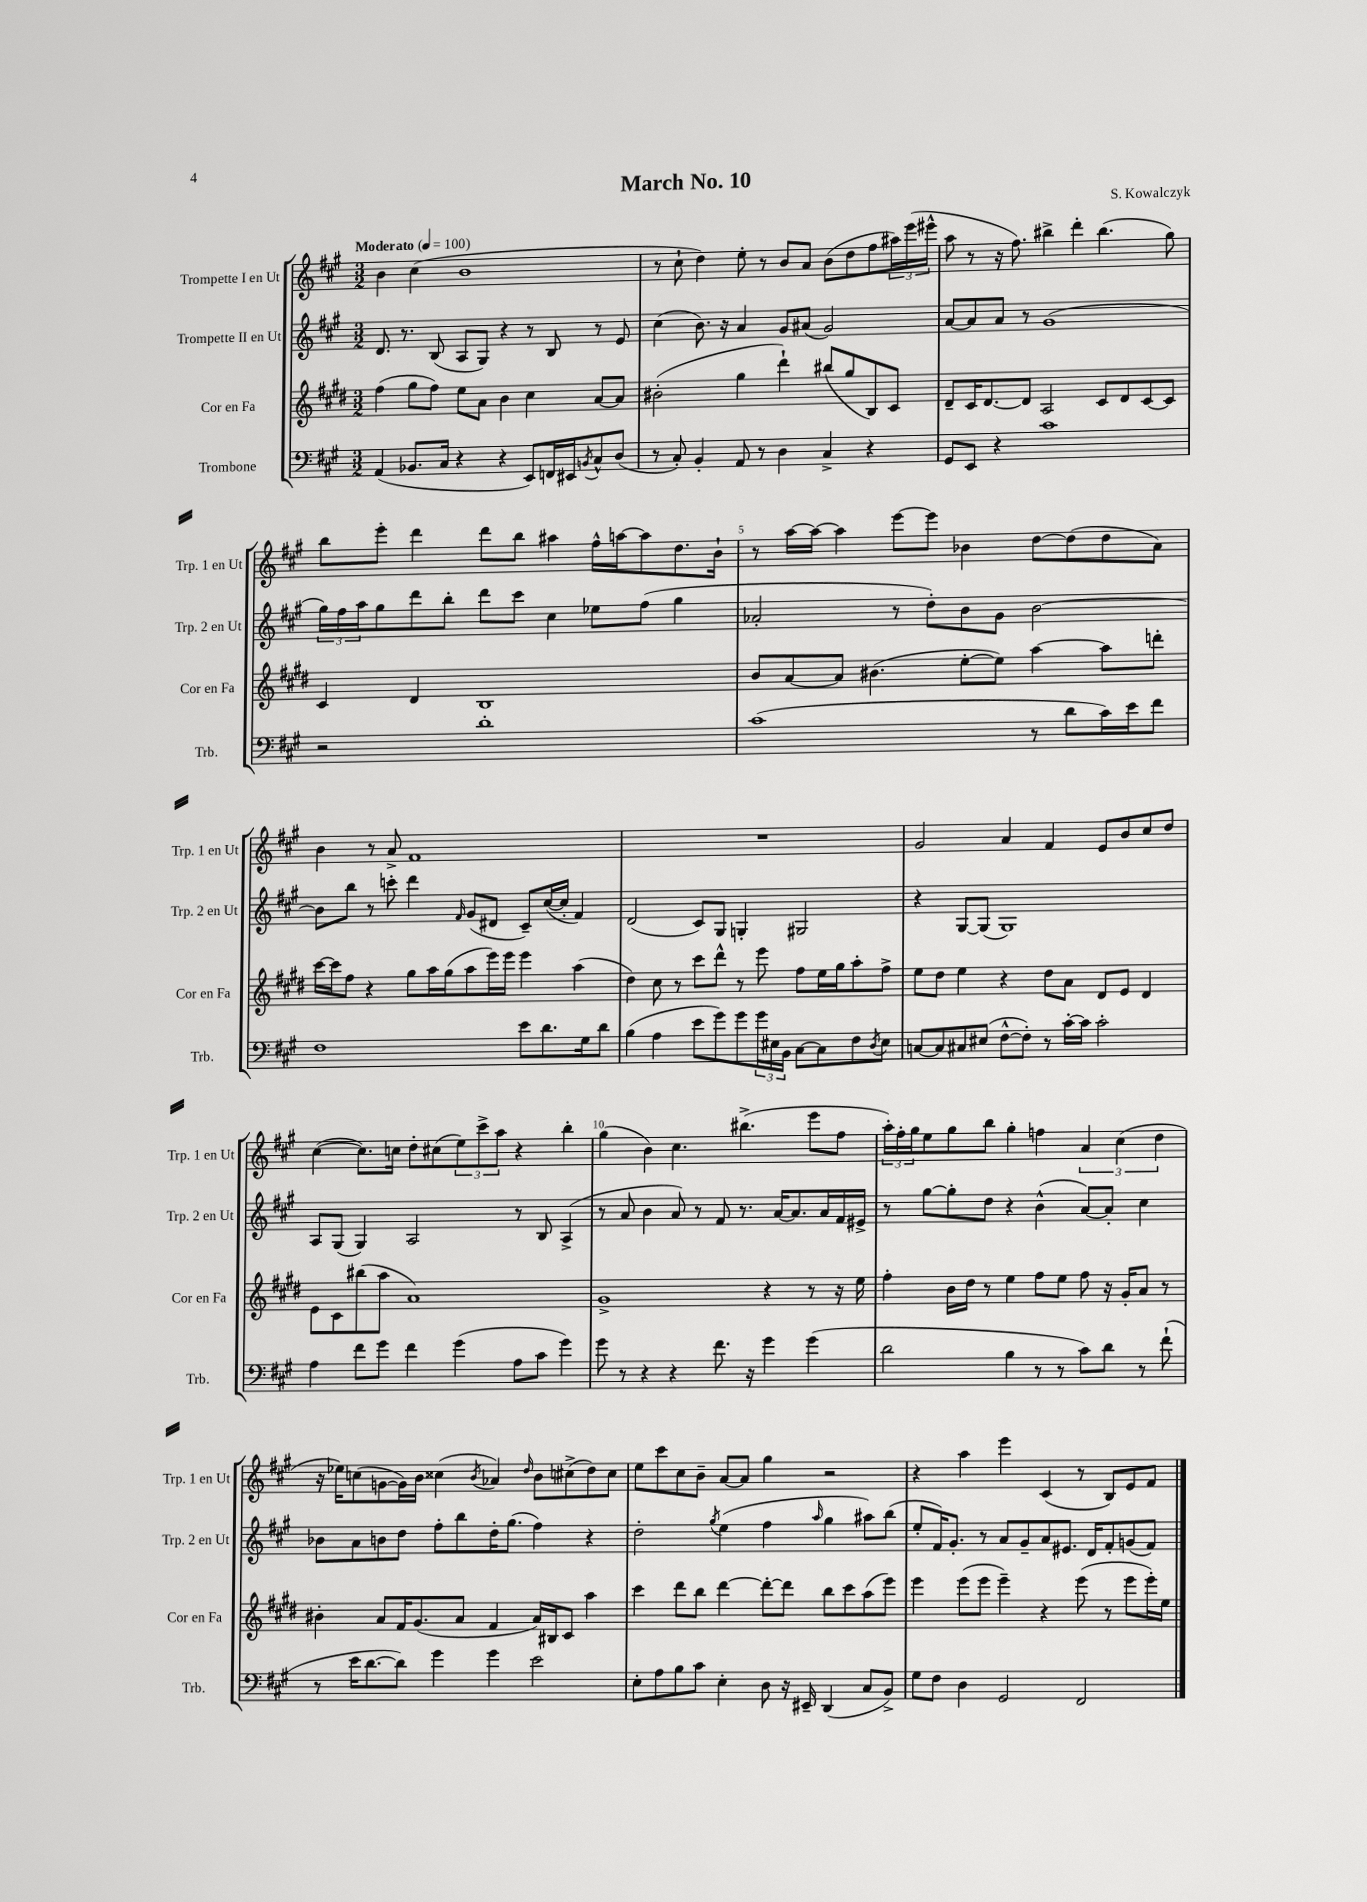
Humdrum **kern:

**kern	**kern	**kern	**kern
*part4	*part3	*part2	*part1
*staff4	*staff3	*staff2	*staff1
*I"Trombone	*I"Cor en Fa	*I"Trompette II en Ut	*I"Trompette I en Ut
*I'Trb.	*I'Cor en Fa	*I'Trp. 2 en Ut	*I'Trp. 1 en Ut
*clefF4	*clefG2	*clefG2	*clefG2
*k[f#c#g#]	*k[f#c#g#d#]	*k[f#c#g#]	*k[f#c#g#]
*M3/2	*M3/2	*M3/2	*M3/2
*MM100	*MM100	*MM100	*MM100
=1	=1	=1	=1
!	!	!	!LO:TX:a:B:t=Moderato
(4AA/	(4ff#\	8.d/	4b\
.	.	8.r	.
8.BB-X/L	8gg#\L	.	(4cc#\
.	8ff#\J)	(8B/	.
16C#/Jk	.	.	.
4r	8ee\L	8A/L	1b
.	8a\J	8G#/J)	.
4r	4b\	4r	.
8EE/L)	4cc#\	8r	.
16FFn/L	.	8B/	.
16EE#X/J	.	.	.
8qBBn/	.	.	.
8C#^^/	[8a/L	8r	.
(8D/J	8a/J]	8e/	.
=2	=2	=2	=2
8r	(2b#X'\	(4cc#\	8r
8C#'/)	.	.	8cc#`\
4BB'/	.	8.b\)	4dd\)
.	.	16r	.
8AA/	4gg#\	4a/	8ee'\
8r	.	.	8r
4D\	4ddd#`\)	8g#/L	8b/L
.	.	(8a#X/J	8a/J
4C#^/	(8bb#X/L	2g#/)	(8b\L
.	8gg#/	.	8dd\
4r	8B/)	.	8ff#\
.	8c#/J	.	24aa#X\L)
.	.	.	(24eee\
.	.	.	24eee#X^^\JJ
=3	=3	=3	=3
8GG#/L	8d#~/L	[8a/L	8aa\
8EE/J	16c#/K	8a/]	8r
.	[8.d#/	.	.
4r	.	8a/J	16r
.	.	.	8.ff#\)
.	8d#/J]	8r	.
1c#	2A/	(1g#	4bb#X^\
.	.	.	4ddd'\
.	8c#/L	.	(4.bb#\
.	8d#/	.	.
.	[8c#/	.	.
.	8c#/J]	.	8gg#\)
!!LO:LB:g=z
=4	=4	=4	=4
2r	4c#/	24gg#\LL)	8bb\L
.	.	24ff#\	.
.	.	24aa\J	.
.	.	8gg#\	8eee'\J
.	4d#/	8ddd\	4ddd\
.	.	8bb'\J	.
1d'	1B	8ddd\L	8ddd\L
.	.	8ccc#\J	8bb\J
.	.	4cc#\	4aa#X\
.	.	8ee-X\L	16ff#^^\LL
.	.	.	[16aan\J
.	.	(8ff#\J	8aa\]
.	.	4gg#\	8.dd\
.	.	.	16b`\Jk
=5	=5	=5	=5
(1c#	8b/L	2a-X'/	8r
.	[8a/	.	[16aa\LL
.	.	.	16aa\JJ_
.	8a/J]	.	4aa\]
.	(4.b#X\	.	.
.	.	8r	[8eee\L
.	.	8dd'\L)	8eee\J]
.	[8ee'\L	8b\	4b-X\
.	8ee\J])	8g#\J	.
8r	[4aa\	[2b\	[8dd\L
8d\L	.	.	(8dd\]
16c#\L)	8aa\L]	.	8dd\
16e\J	.	.	.
8f#\J	8dddn'\J	.	8a\J)
!!LO:LB:g=z
=6	=6	=6	=6
1F#	[16ccc#\LL	8b\L]	4b\
.	16ccc#\J]	.	.
.	8ff#\J	8bb\J	.
.	4r	8r	8r
.	.	8cccn'\	8a^/
.	8gg#\L	4ddd\	1f#
.	16aa\L	.	.
.	(16gg#\J	.	.
.	.	16qqf#/	.
.	8aa\	(8g#/L	.
.	16eee\L)	8d#X/J	.
.	16eee\JJ	.	.
8e\L	4eee\	8c#~/L)	.
8.d\	.	([16cc#/L	.
.	.	16cc#'/JJ]	.
.	(4aa\	4f#/)	.
16G#\k	.	.	.
8d\J	.	.	.
=7	=7	=7	=7
(4B\	4dd#\)	(2d/	1.r
4A\	8cc#\	.	.
.	8r	.	.
8e\L	8ccc#\L	8c#/L)	.
8g#\)	8ddd#^^\J	8G#/J	.
8g#\	8r	4Gn'/	.
24g#\L	8eee\	.	.
24E#X\	.	.	.
24BB\JJ	.	.	.
[8C#\L	8ff#\L	2G#X/	.
8C#\]	16ee\L	.	.
.	16gg#\J	.	.
8F#\	8aa'\	.	.
8qD/	.	.	.
8E#\J	8ff#^\J	.	.
=8	=8	=8	=8
[8Cn/L	8ee\L	4r	2g#/
8C/]	8dd#\J	.	.
8C#X/	4ee\	[8G#/L	.
(8E#X/J	.	(8G#/J]	.
[8F#^^\L	4r	1G#)	4a/
8F#'\J])	.	.	.
8r	8dd#\L	.	4f#/
[16c#'\LL	8a\J	.	.
16c#\JJ]	.	.	.
2c#'\	8d#/L	.	8e/L
.	8e/J	.	8b/
.	4d#/	.	8cc#/
.	.	.	8dd/J
!!LO:LB:g=z
=9	=9	=9	=9
4A\	8e\L	8A/L	([4cc#\
.	8c#\	(8G#/J	.
8f#\L	(8bb#X\	4G#/)	8.cc#\L])
8g#\J	8aa\J	.	.
.	.	.	16ccn\Jk
4f#\	1a)	2A/	8dd'\L
.	.	.	(8cc#X\
(4g#\	.	.	12ee\)
.	.	.	12ccc#^\
.	.	.	12aa\J
8A\L	.	8r	4r
8c#\J	.	8B/	.
4g#\)	.	(4A^/	4bb'\
=10	=10	=10	=10
8g#\	1g#^	8r	(4gg#\
8r	.	8a/	.
4r	.	4b\	4b\)
4r	.	8a/)	4.cc#\
.	.	8r	.
8.f#\	.	8f#/	.
.	.	8.r	(4.bb#X^\
16r	.	.	.
4g#\	4r	.	.
.	.	[16a/KL	.
.	.	8.a/]	.
(4g#\	8r	.	8eee\L
.	.	16a/L	.
.	16r	16f#/	8ff#\J
.	16ee\	16e#X^/JJ	.
=11	=11	=11	=11
2d\	4ff#'\	8r	24aa'\LL)
.	.	.	24ff#'\
.	.	.	24gg#\J
.	.	[8gg#\L	8ee\
.	16b\LL	8gg#'\]	8gg#\
.	16dd#\JJ	.	.
.	8r	8dd\J	8bb\J
4B\	4ee\	4r	4gg#'\
8r	8ff#\L	(4b^^\	4ffn\
8r	8ee\J	.	.
8c#\L)	8ff#\	[8a/L)	6a/
8d\J	16r	8a'/J]	.
.	.	.	(6cc#\
.	16g#'/KL	.	.
8r	8a/J	4cc#\	.
.	.	.	6dd\
(8f#`\	8r	.	.
!!LO:LB:g=z
=12	=12	=12	=12
8r	4b#X'\	8b-X\L	16r
.	.	.	16ee-X\KL)
16e\KL	.	8a\	(8ccn\
[8.d\	.	.	.
.	8a/L	8bn\	[8gn\
8d\J])	16f#/K	8dd\J	16g\L])
.	(8.g#/	.	16b\JJ
4g#\	.	8ff#'\L	(4cc##X\
.	8a/J	8bb\	.
.	.	.	8qb/
4g#\	4f#/	16dd'\K	4a-X/)
.	.	(8.gg#\J	.
.	.	.	16qqdd/
2e\	16a/LL)	4ff#\)	8b\L
.	16B#X/J	.	.
.	8c#/J	.	(8cc#X^\
.	4aa\	4r	8dd\)
.	.	.	8cc#\J
=13	=13	=13	=13
8E'\L	4ccc#\	2dd'\	8ee\L
8A\	.	.	8ccc#\
8B\	8ddd#\L	.	8cc#\
8c#\J	8bb\J	.	8b~\J
.	.	8qgg#/	.
4E'\	[4ddd#\	(4ee\	[8a/L
.	.	.	8a/J]
8D\	8ddd#'\L_	4ff#\	4gg#\
16r	8ddd#\J]	.	.
16EE#X~/	.	.	.
.	.	16qqaa/	.
(4DD/	8bb\L	4gg#\	2r
.	8ccc#\	.	.
8C#/L	(8aa\	8aa#X\L)	.
8BB^/J)	8eee\J)	(8bb\J	.
=14	=14	=14	=14
8G#\L	4eee\	8ee'/L	4r
8F#\J	.	16f#/K)	.
.	.	8.g#'/J	.
4D\	(8eee\L	.	4aa\
.	8eee\J	8r	.
2GG#/	4eee~\)	8a/L	4eee\
.	.	8g#~/	.
.	4r	8a/	(4c#/
.	.	8.e#X/J	.
2FF#/	(8eee\	.	8r
.	.	16d/KL	.
.	8r	8f#'/	8B/L)
.	8eee\L	(8gn/	8e/
.	16eee'\L)	8f#/J)	8f#/J
.	16ee\JJ	.	.
==	==	==	==
*-	*-	*-	*-
